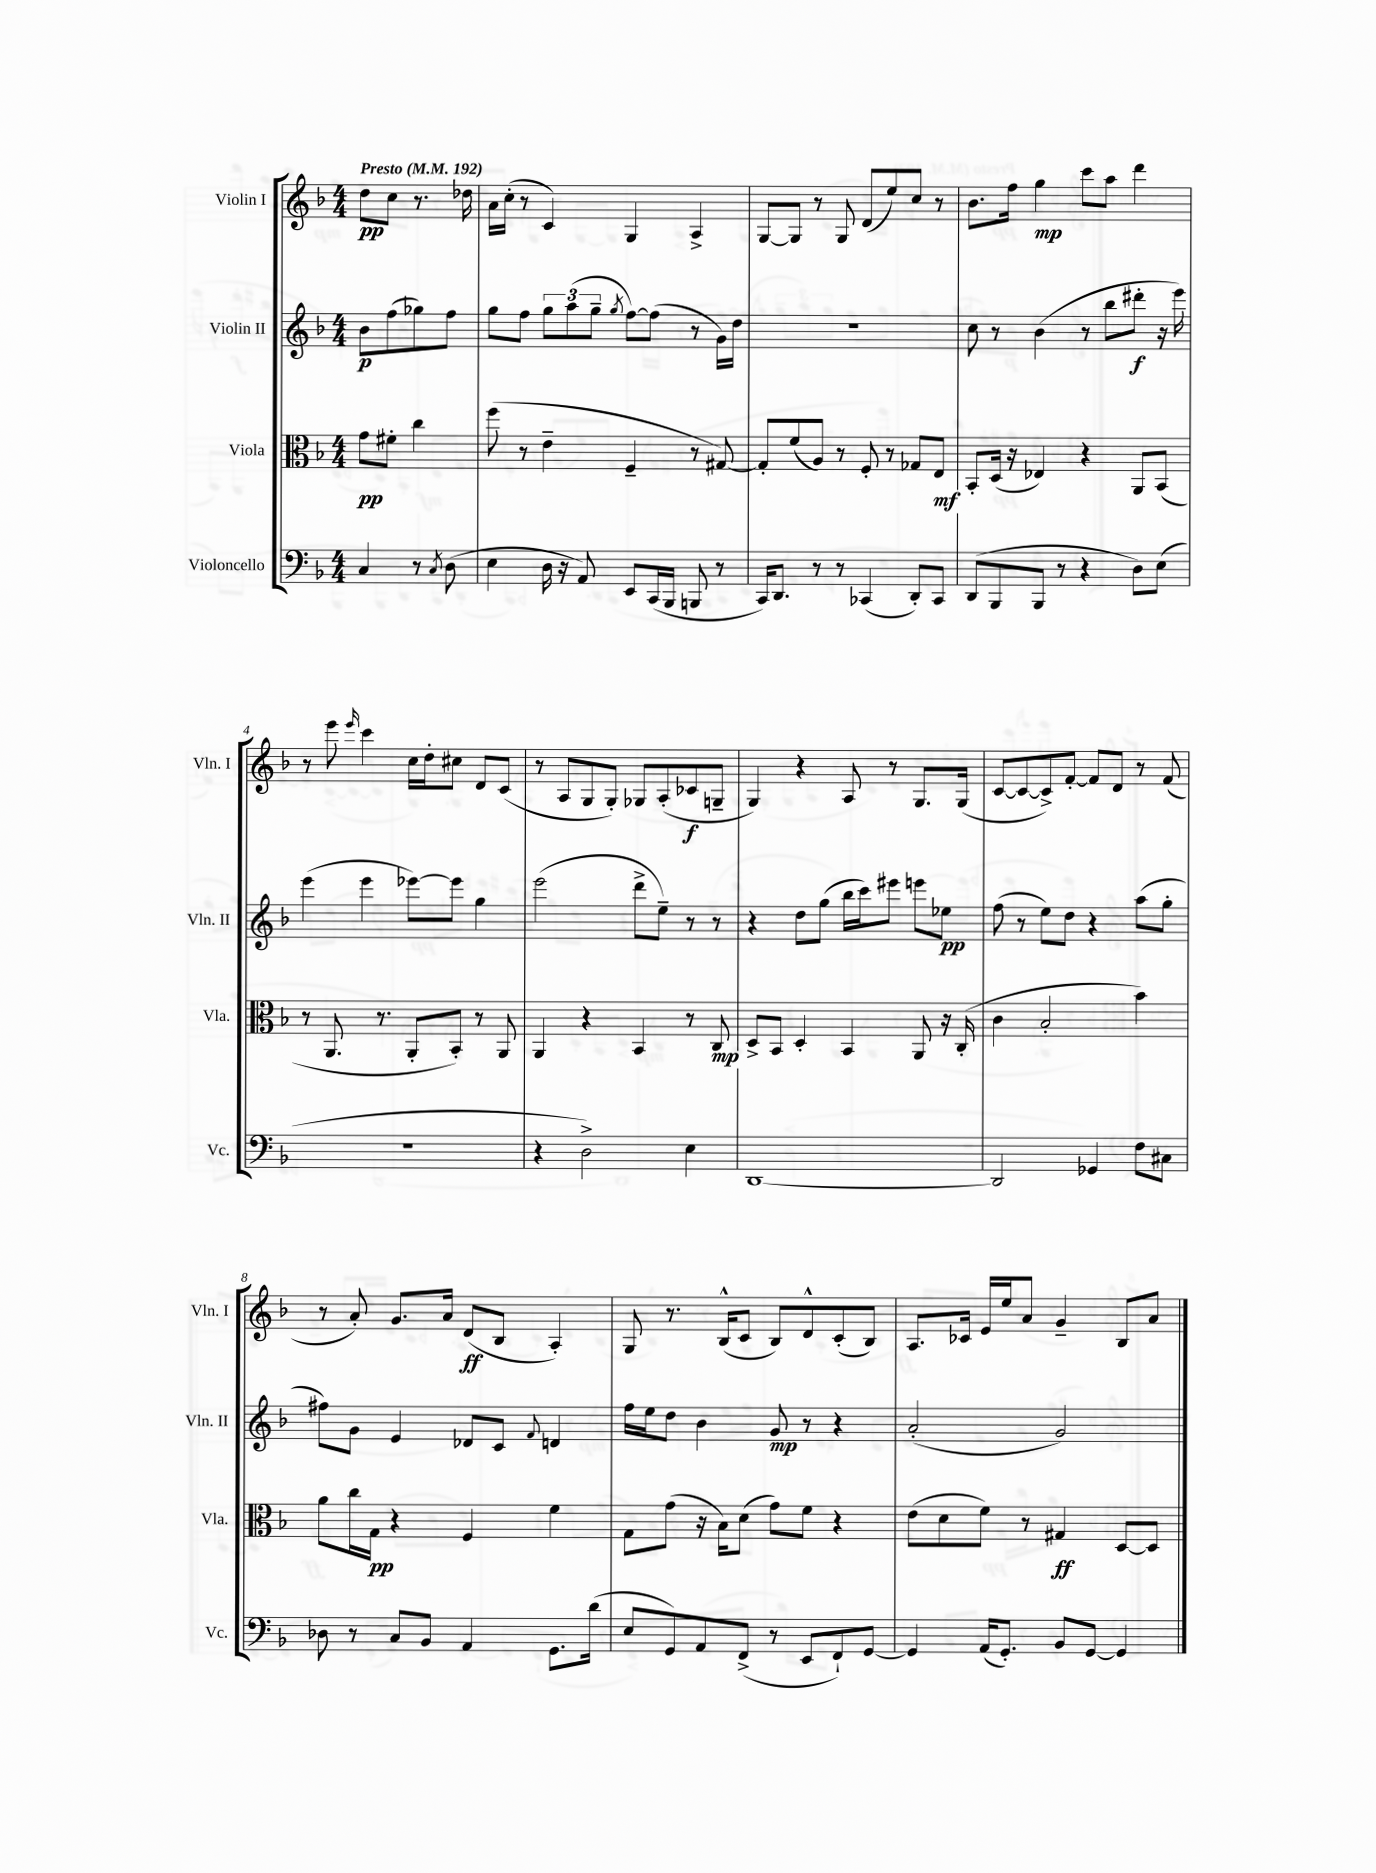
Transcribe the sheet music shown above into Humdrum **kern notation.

**kern	**kern	**dynam	**kern	**dynam	**kern	**dynam
*part4	*part3	*part3	*part2	*part2	*part1	*part1
*staff4	*staff3	*staff3	*staff2	*staff2	*staff1	*staff1
*I"Violoncello	*I"Viola	*	*I"Violin II	*	*I"Violin I	*
*I'Vc.	*I'Vla.	*	*I'Vln. II	*	*I'Vln. I	*
*clefF4	*clefC3	*	*clefG2	*	*clefG2	*
*k[b-]	*k[b-]	*	*k[b-]	*	*k[b-]	*
*M4/4	*M4/4	*	*M4/4	*	*M4/4	*
*MM192	*MM192	*	*MM192	*	*MM192	*
=	=	=	=	=	=	=
!	!	!	!	!	!LO:TX:a:B:t=Presto	!
4C/	8g\L	pp	8b-\L	p	8dd\L	pp
.	8f#X'\J	.	(8ff\	.	8cc\J	.
8r	4cc\	.	8gg-X\)	.	8.r	.
8qC/	.	.	.	.	.	.
(8D\	.	.	8ff\J	.	.	.
.	.	.	.	.	16dd-X\	.
=1	=1	=1	=1	=1	=1	=1
4E\	(8ff\	.	8gg\L	.	16a\LL	.
.	.	.	.	.	(16cc'\JJ	.
.	8r	.	8ff\J	.	8r	.
16D\	4e~\	.	12gg\L	.	4c/)	.
16r	.	.	.	.	.	.
.	.	.	(12aa\	.	.	.
8AA/)	.	.	.	.	.	.
.	.	.	12gg~\J	.	.	.
.	.	.	8qgg/	.	.	.
8EE/L	4F~/	.	[8ff\L)	.	4G/	.
(16CC/L	.	.	(8ff\J]	.	.	.
16BBB-/JJ	.	.	.	.	.	.
8BBBn/	8r	.	8r	.	4A^/	.
8r	[8G#X/)	.	16g\LL)	.	.	.
.	.	.	16dd\JJ	.	.	.
=2	=2	=2	=2	=2	=2	=2
16CC/KL)	8G#'/L]	.	1r	.	[8G/L	.
8.DD/J	.	.	.	.	.	.
.	(8f/	.	.	.	8G/J]	.
8r	8A/J)	.	.	.	8r	.
8r	8r	.	.	.	8G/	.
(4CC-X/	8F'/	.	.	.	(8d/L	.
.	8r	.	.	.	8ee/)	.
8DD'/L)	8G-X/L	.	.	.	8cc/J	.
8CC-/J	8E/J	mf	.	.	8r	.
=3	=3	=3	=3	=3	=3	=3
(8DD/L	8BB-'/L	.	8cc\	.	8.b-\L	.
8BBB-/	(16D/Jk	.	8r	.	.	.
.	16r	.	.	.	16ff\Jk	.
8BBB-/J	4E-X/)	.	(4b-\	.	4gg\	mp
8r	.	.	.	.	.	.
4r	4r	.	8r	.	8ccc\L	.
.	.	.	8bb-\L	.	8aa\J	.
8D\L)	8AA/L	.	8ddd#X'\J	f	4ddd\	.
(8E\J	(8BB-/J	.	16r	.	.	.
.	.	.	16eee\)	.	.	.
!!LO:LB:g=z
=4	=4	=4	=4	=4	=4	=4
1r	8r	.	(4eee\	.	8r	.
.	8.AA/	.	.	.	8eee\	.
.	.	.	.	.	16qqeee/	.
.	.	.	4eee\	.	4ccc\	.
.	8.r	.	.	.	.	.
.	8AA'/L	.	[8eee-X\L)	.	16cc\LL	.
.	.	.	.	.	16dd'\J	.
.	8BB-'/J)	.	8eee-\J]	.	8cc#X\J	.
.	8r	.	4gg\	.	8d/L	.
.	8AA/	.	.	.	(8c/J	.
=5	=5	=5	=5	=5	=5	=5
4r	4AA/	.	(2eee\	.	8r	.
.	.	.	.	.	8A/L	.
2D^\)	4r	.	.	.	8G/	.
.	.	.	.	.	8G'/J)	.
.	4BB-/	.	8ddd^\L	.	8G-X/L	.
.	.	.	8ee~\J)	.	(8A'/	.
4E\	8r	.	8r	.	8c-X/	f
.	8C/	mp	8r	.	8Gn~/J	.
=6	=6	=6	=6	=6	=6	=6
[1DD	8D^/L	.	4r	.	4G/)	.
.	8BB-/J	.	.	.	.	.
.	4D'/	.	8dd\L	.	4r	.
.	.	.	(8gg\J	.	.	.
.	4BB-/	.	16bb-\LL	.	8A/	.
.	.	.	16ccc\J)	.	.	.
.	.	.	8eee#X\J	.	8r	.
.	8AA/	.	8eeen\L	.	8.G/L	.
.	16r	.	8ee-X\J	pp	.	.
.	(16C'/	.	.	.	(16G/Jk	.
=7	=7	=7	=7	=7	=7	=7
2DD/]	4c\	.	(8ff\	.	[8c/L	.
.	.	.	8r	.	8c/_	.
.	2B-'/	.	8ee\L)	.	8c^/])	.
.	.	.	8dd\J	.	[8f'/J	.
4GG-X/	.	.	4r	.	8f/L]	.
.	.	.	.	.	8d/J	.
8F\L	4b-\)	.	(8aa\L	.	8r	.
8C#X\J	.	.	8gg'\J	.	(8f/	.
!!LO:LB:g=z
=8	=8	=8	=8	=8	=8	=8
8D-X\	8a\L	.	8ff#X\L)	.	8r	.
8r	16cc\L	.	8g\J	.	8a'/)	.
.	16G\JJ	pp	.	.	.	.
8C/L	4r	.	4e/	.	8.g/L	.
8BB-/J	.	.	.	.	.	.
.	.	.	.	.	16a/Jk	.
4AA/	4F/	.	8d-X/L	.	(8d/L	ff
.	.	.	8c/J	.	8B-/J	.
.	.	.	8qqf/	.	.	.
8.GG\L	4f\	.	4dn/	.	4A'/)	.
(16d\Jk	.	.	.	.	.	.
=9	=9	=9	=9	=9	=9	=9
8E/L	8G\L	.	16ff\LL	.	8G/	.
.	.	.	16ee\J	.	.	.
8GG/)	(8g\J	.	8dd\J	.	8.r	.
8AA/	16r	.	4b-\	.	.	.
.	16B-\KL)	.	.	.	(16B-^^/KL	.
(8FF^/J	(8d\J	.	.	.	8c/J	.
8r	8g\L)	.	8g/	mp	8B-/L)	.
8EE/L	8f\J	.	8r	.	8d^^/	.
8FF`/)	4r	.	4r	.	(8c'/	.
[8GG/J	.	.	.	.	8B-/J)	.
=10	=10	=10	=10	=10	=10	=10
4GG/]	(8e\L	.	(2a'/	.	8.A/L	.
.	8d\	.	.	.	.	.
.	.	.	.	.	16c-X/Jk	.
(16AA/KL	8f\J)	.	.	.	16e/LL	.
8.GG'/J)	.	.	.	.	16ee/J	.
.	8r	.	.	.	8a/J	.
8BB-/L	4G#X/	ff	2g/)	.	4g~/	.
[8GG/J	.	.	.	.	.	.
4GG/]	[8D/L	.	.	.	8B-/L	.
.	8D/J]	.	.	.	8a/J	.
==	==	==	==	==	==	==
*-	*-	*-	*-	*-	*-	*-
